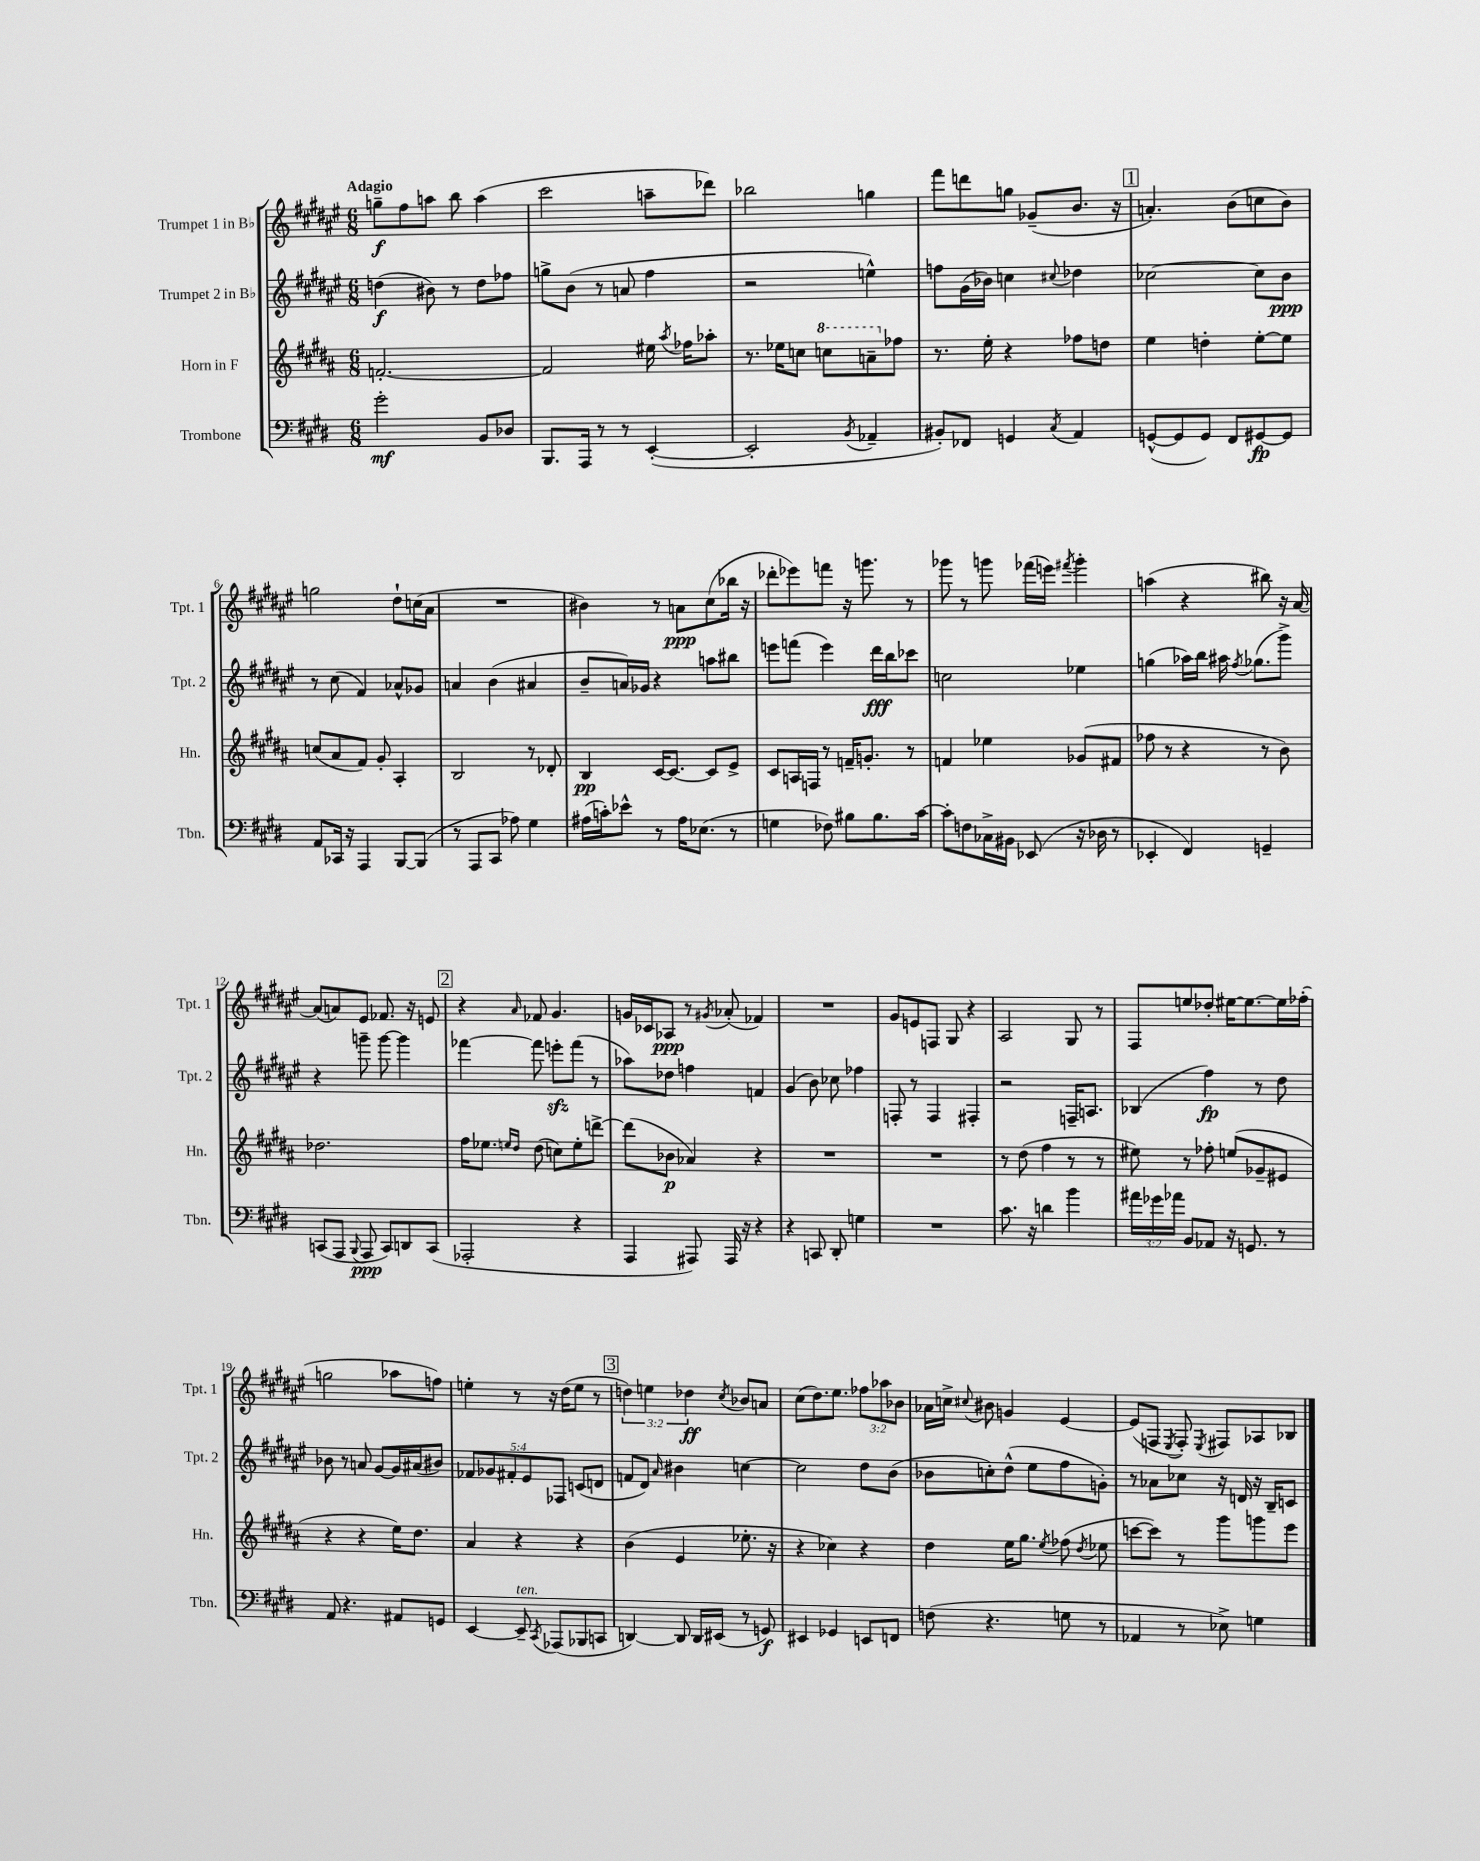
<<
\new StaffGroup <<
\new Staff = "s0" \with { instrumentName = "Trumpet 1 in Bb" shortInstrumentName = "Tpt. 1" } {
    \clef treble \key fis \major \numericTimeSignature \time 6/8 \override Staff.TupletNumber.text = #tuplet-number::calc-fraction-text \tempo "Adagio"
    \autoBeamOff g''8[--\f fis''8 a''8] b''8 a''4( |
    cis'''2 a''8[-- des'''8]) |
    bes''2 g''4 |
    fis'''8[ d'''8 g''8] ges'8[--( b'8.] r16 |
    \mark \markup { \box "1" } a'4.-.) b'8[( c''8 b'8]) |
    g''2 dis''8[-! c''16( ais'16] |
    R2. |
    bis'4) r8 a'8[\ppp cis''8( bes''16] r16 |
    des'''8[-. ees'''8) f'''8] r16 g'''8. r8 |
    ges'''8 r8 g'''8 fes'''16[( e'''16]) \acciaccatura { fis'''8 } g'''4-. |
    a''4( r4 bis''8) r16 ais'16~ |
    ais'8[( a'8) eis'8] fes'8. r16 e'8 |
    \mark \markup { \box "2" } r4 \grace { ais'16 } fes'8 gis'4. |
    g'16[ ces'16 aes8]\ppp r8 \acciaccatura { gis'8 } aes'8-.( fes'4) |
    R2. |
    gis'8[ e'8 f8] gis8 r4 |
    ais2 gis8 r8 |
    fis8[ e''8 des''8]-. eis''16[~ eis''8.~ eis''16 fes''16]-.( |
    g''2 aes''8[ f''8]) |
    e''4-. r8 r16 dis''16[( e''8] r8 |
    \mark \markup { \box "3" } \tuplet 3/2 { d''4) e''4 des''4\ff } \acciaccatura { cis''8 } bes'8[ a'8] |
    cis''8[( dis''8.) eis''8.] \tuplet 3/2 { fes''8[ aes''8 bes'8] } |
    aes'16[ c''16]-> \appoggiatura { cis''8 } bis'8 g'4 eis'4~ |
    eis'8[( f8] \acciaccatura { eis8 } f8-.) \acciaccatura { eis8 } fis8[ aes8 bes8] \bar "|." |
}
\new Staff = "s1" \with { instrumentName = "Trumpet 2 in Bb" shortInstrumentName = "Tpt. 2" } {
    \clef treble \key fis \major \numericTimeSignature \time 6/8 \override Staff.TupletNumber.text = #tuplet-number::calc-fraction-text
    \autoBeamOff d''4\f( bis'8) r8 d''8[ fes''8] |
    g''8[-> b'8]( r8 a'8 fis''4 |
    r2 e''4-^) |
    f''8[ gis'16( bes'16]) c''4 \appoggiatura { cis''8 } des''4 |
    \mark \markup { \box "1" } ces''2~ ces''8[ b'8]\ppp |
    r8 cis''8( fis'4) aes'8[-^ ges'8] |
    a'4 b'4( ais'4 |
    b'8[-- a'16) ges'16] r4 a''8[ bis''8] |
    e'''8[ f'''8]( e'''4) dis'''16[\fff b''16 ces'''8] |
    c''2 ees''4 |
    g''4( aes''16[) b''16] ais''16 \acciaccatura { fis''8 } ges''8.[( gis'''8]->) |
    r4 g'''8-- g'''8~ g'''4 |
    \mark \markup { \box "2" } fes'''4~ fes'''8 e'''8[-.\sfz fes'''8]( r8 |
    aes''8[) des''8] f''4 f'4 |
    gis'4( b'8) ces''8 fes''4 |
    f8-. r8 f4 fis4-. |
    r2 f16[-- a8.] |
    bes4( fis''4\fp) r8 dis''8 |
    bes'8 r8 a'8 gis'8[~ gis'16 ais'16( bis'8]) |
    \tuplet 5/4 { fes'8[ ges'8 fis'8-. eis'8 fes8] } c'8[( d'8] |
    \mark \markup { \box "3" } f'8[ dis'8]) \grace { ais'16 } bis'4 c''4~ |
    c''2 dis''8[ b'8]( |
    bes'8[ c''8-.) dis''8]-^( eis''8[ fis''8 g'8]-.) |
    r8 aes'8[ ces''8] r16 d'16 r16 b16[-- c'8] \bar "|." |
}
\new Staff = "s2" \with { instrumentName = "Horn in F" shortInstrumentName = "Hn." } {
    \clef treble \key b \major \numericTimeSignature \time 6/8
    \autoBeamOff f'2.~-. |
    f'2 eis''16 \acciaccatura { ais''8 } fes''16[ aes''8]-. |
    r8. ees''16[ c''8] \ottava #1 c'''8[ a''8-- \ottava #0 fes''8] |
    r8. e''16-. r4 fes''8[ d''8] |
    \mark \markup { \box "1" } e''4 d''4-. e''8[~-. e''8] |
    c''8[( ais'8 fis'8]) gis'8-. ais4-. |
    b2 r8 des'8-. |
    b4\pp cis'16[~ cis'8.]~ cis'8[ e'8]-> |
    cis'8[ a16 f16] r8 f'16[-- g'8.]-. r8 |
    f'4 ees''4 ges'8[( fis'8] |
    fes''8 r8 r4 r8 b'8) |
    des''2. |
    \mark \markup { \box "2" } fis''16[ ees''8.] \grace { e''16[ dis''16] } dis''8( c''8[) e''8-. d'''8]~-> |
    d'''8[( bes'8]\p aes'4) r4 |
    R2. |
    R2. |
    r8 dis''8( fis''4 r8 r8 |
    eis''8) r8 fes''8-. e''8[( ges'8-- eis'8] |
    r4 r4 e''16[) dis''8.] |
    ais'4 r4 r4 |
    \mark \markup { \box "3" } b'4( e'4 ees''8.-. r16 |
    r4 ces''4) r4 |
    dis''4 e''16[ gis''8.] \acciaccatura { e''8 } fes''8( \acciaccatura { dis''8 } ees''8 |
    c'''8[~ c'''8]) r8 gis'''8[ g'''8 e'''8] \bar "|." |
}
\new Staff = "s3" \with { instrumentName = "Trombone" shortInstrumentName = "Tbn." } {
    \clef bass \key e \major \numericTimeSignature \time 6/8 \override Staff.TupletNumber.text = #tuplet-number::calc-fraction-text
    \autoBeamOff gis'2-.\mf b,8[ des8] |
    b,,8.[ a,,16] r8 r8 e,4~-.( |
    e,2-. \acciaccatura { b,8 } aes,4-- |
    bis,8[-.) fes,8] g,4 \acciaccatura { cis8 } a,4 |
    \mark \markup { \box "1" } g,8[~-^( g,8 g,8]) fis,8[ gis,8~\fp gis,8] |
    a,8[ ces,16] r16 a,,4 b,,8[~ b,,8]( |
    r8 a,,8[ cis,8] aes8) gis4 |
    ais16[( c'16-.) ees'8]-^ r8 ais16[ ees8.]( r8 |
    g4 fes8) bis8[ bis8. cis'16]~ |
    cis'8[-. f8 ces16-> bis,16] ees,8( r16 des16 r8 |
    ees,4-. fis,4) g,4-- |
    c,8[( a,,8] \appoggiatura { b,,8 } a,,8\ppp c,8[) d,8 c,8]( |
    \mark \markup { \box "2" } aes,,2-. r4 |
    a,,4 ais,,8) ais,,16 r16 r4 |
    r4 c,8 dis,8-. g4 |
    R2. |
    cis'8. r16 d'4 b'4 |
    \tuplet 3/2 { ais'16[ ges'16 aes'16] } b,8[ aes,8] r16 g,8. r8 |
    a,8 r4. ais,8[ g,8] |
    e,4~ e,8--^\markup { \italic "ten." } \acciaccatura { cis,8 } aes,,8[( bes,,8 c,8] |
    \mark \markup { \box "3" } d,4~) d,8 d,16[ eis,16]( r8 g,8\f) |
    eis,4 ges,4 e,8[ f,8] |
    f8( r4. g8 r8 |
    aes,4 r8 ees8->) g4 \bar "|." |
}
>>
>>
